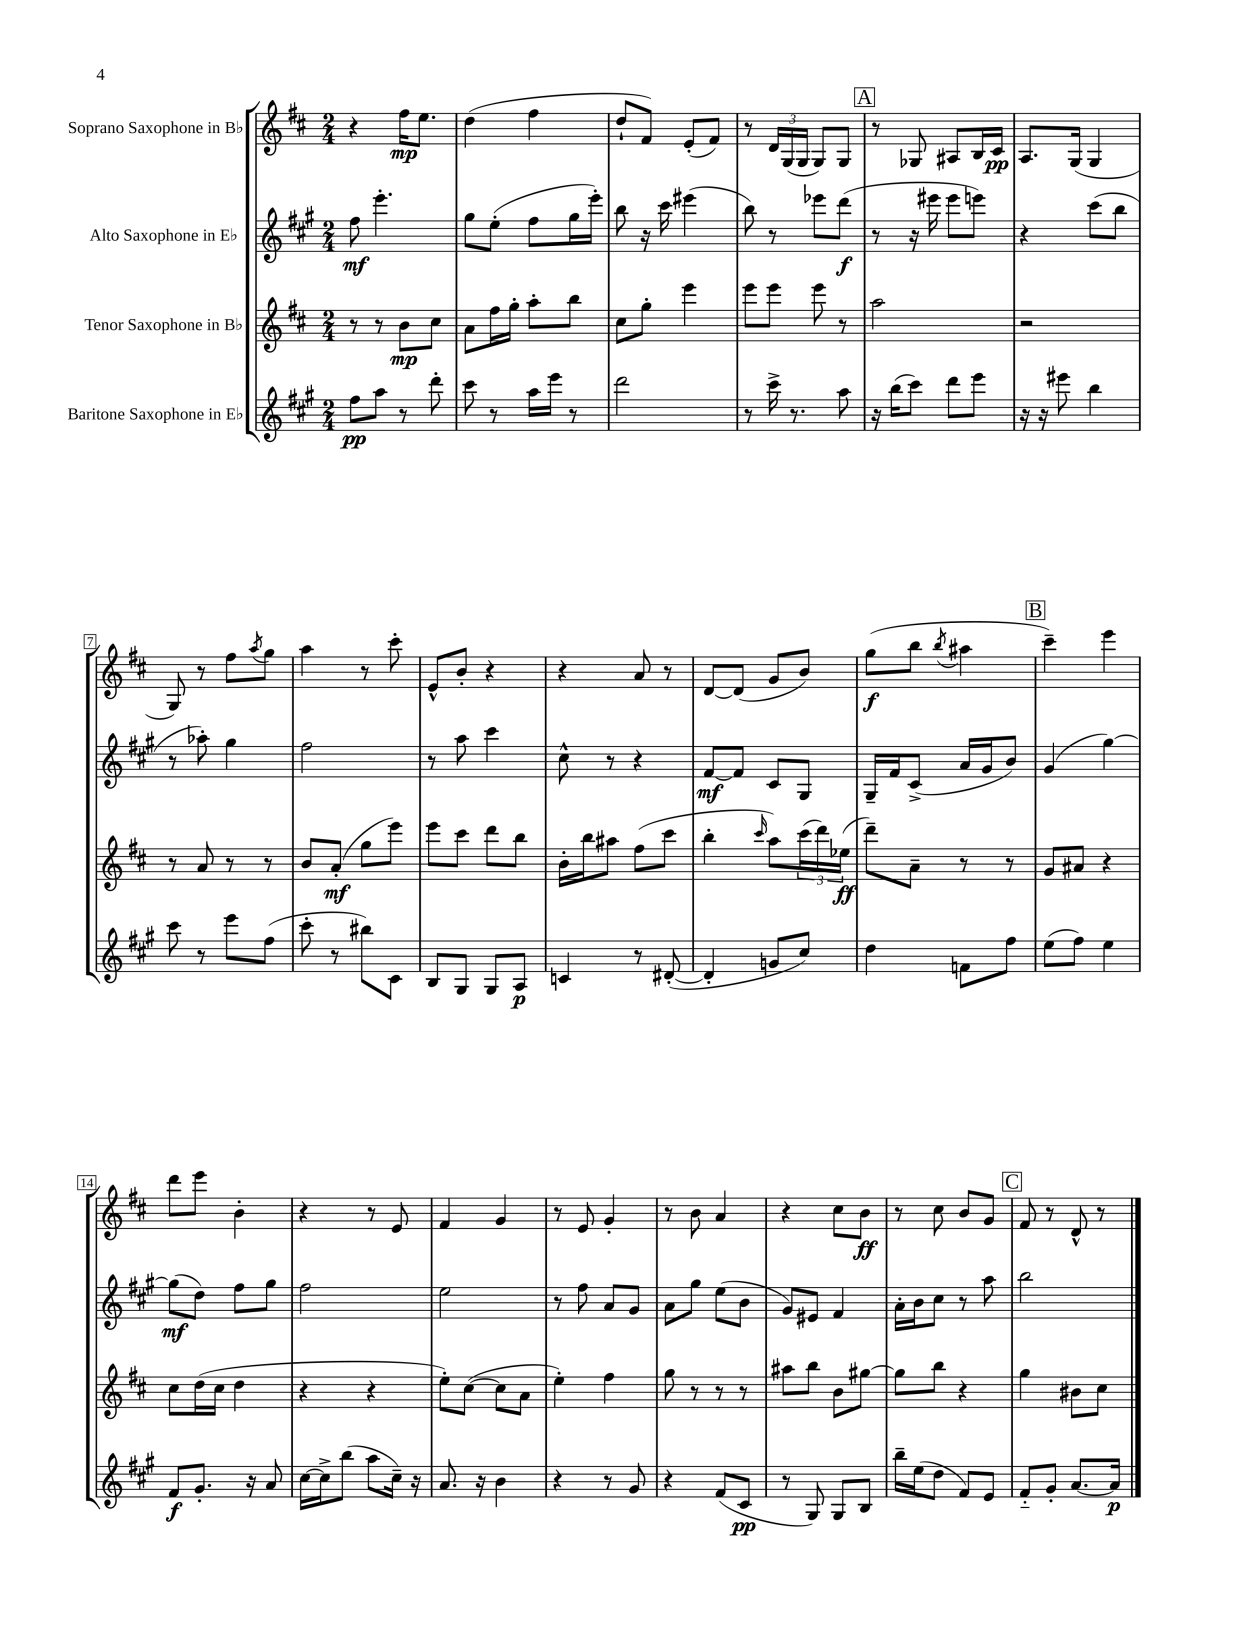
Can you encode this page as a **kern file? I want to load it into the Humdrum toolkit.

**kern	**kern	**kern	**kern
*staff4	*staff3	*staff2	*staff1
*clefG2	*clefG2	*clefG2	*clefG2
*k[f#c#g#]	*k[f#c#]	*k[f#c#g#]	*k[f#c#]
*M2/4	*M2/4	*M2/4	*M2/4
8ff#	8r	8ff#	4r
8aa	8r	4.eee'	.
8r	8b	.	16ff#
.	.	.	8.ee
8ddd'	8cc#	.	.
=	=	=	=
8ccc#	8a	8gg#	(4dd
8r	16ff#	(8ee'	.
.	16gg'	.	.
16aa	8aa'	8ff#	4ff#
16eee	.	.	.
8r	8bb	16gg#	.
.	.	16eee')	.
=	=	=	=
2ddd	8cc#	8bb	8dd`
.	8gg'	16r	8f#)
.	.	16ccc#	.
.	4eee	(4eee#	(8e'
.	.	.	8f#)
=	=	=	=
8r	8eee	8bb)	8r
16ccc#^	8eee	8r	24d
.	.	.	(24G
8.r	.	.	.
.	.	.	24G
.	8eee	8eee-	8G)
8aa	8r	(8ddd	8G
=	=	=	=
16r	2aa	8r	8r
(16bb	.	.	.
8ccc#)	.	16r	8G-
.	.	16eee#	.
8ddd	.	8eee#	8A#
8eee	.	8eee)	16B
.	.	.	16c#
=	=	=	=
16r	2r	4r	8.A
16r	.	.	.
8eee#	.	.	.
.	.	.	(16G
4bb	.	(8ccc#	4G
.	.	8bb	.
=	=	=	=
8ccc#	8r	8r	8G)
8r	8a	8aa-')	8r
8eee	8r	4gg#	8ff#
.	.	.	8qaa
(8ff#	8r	.	8gg
=	=	=	=
8ccc#'	8b	2ff#	4aa
8r	(8a'	.	.
8bb#)	8gg	.	8r
8c#	8eee)	.	8ccc#'
=	=	=	=
8B	8eee	8r	8e^^
8G#	8ccc#	8aa	8b'
8G#	8ddd	4ccc#	4r
8A	8bb	.	.
=	=	=	=
4c	16b'	8cc#^^	4r
.	16bb	.	.
.	8aa#	8r	.
8r	(8ff#	4r	8a
([8d#'	8ccc#	.	8r
=	=	=	=
4d#']	4bb'	[8f#	[8d
.	.	8f#]	(8d]
.	16qqccc#	.	.
8g	8aa)	8c#	8g
8cc#)	(24ccc#	8G#	8b)
.	24ddd)	.	.
.	(24ee-	.	.
=	=	=	=
4dd	8ddd~)	16G#~	(8gg
.	.	16f#	.
.	8a~	(8c#^	8bb
.	.	.	8qbb
8f	8r	16a	4aa#
.	.	16g#	.
8ff#	8r	8b)	.
=	=	=	=
(8ee	8g	(4g#	4ccc#~)
8ff#)	8a#	.	.
4ee	4r	[4gg#)	4eee
=	=	=	=
8f#	8cc#	(8gg#]	8ddd
8.g#'	(16dd	8dd)	8eee
.	16cc#	.	.
.	4dd	8ff#	4b'
16r	.	.	.
8a	.	8gg#	.
=	=	=	=
[16cc#	4r	2ff#	4r
16cc#^]	.	.	.
(8bb	.	.	.
8aa	4r	.	8r
16cc#~)	.	.	8e
16r	.	.	.
=	=	=	=
8.a	8ee')	2ee	4f#
.	([8cc#	.	.
16r	.	.	.
4b	8cc#]	.	4g
.	8a	.	.
=	=	=	=
4r	4ee')	8r	8r
.	.	8ff#	8e
8r	4ff#	8a	4g'
8g#	.	8g#	.
=	=	=	=
4r	8gg	8a	8r
.	8r	8gg#	8b
(8f#	8r	(8ee	4a
8c#	8r	8b	.
=	=	=	=
8r	8aa#	8g#)	4r
8G#)	8bb	8e#	.
8G#	8b	4f#	8cc#
8B	[8gg#	.	8b
=	=	=	=
16bb~	8gg#]	16a'	8r
(16ee	.	16b	.
8dd	8bb	8cc#	8cc#
8f#)	4r	8r	8b
8e	.	8aa	8g
=	=	=	=
8f#'~	4gg	2bb	8f#
8g#'	.	.	8r
[8.a	8b#	.	8d^^
.	8cc#	.	8r
16a]	.	.	.
==	==	==	==
*-	*-	*-	*-
